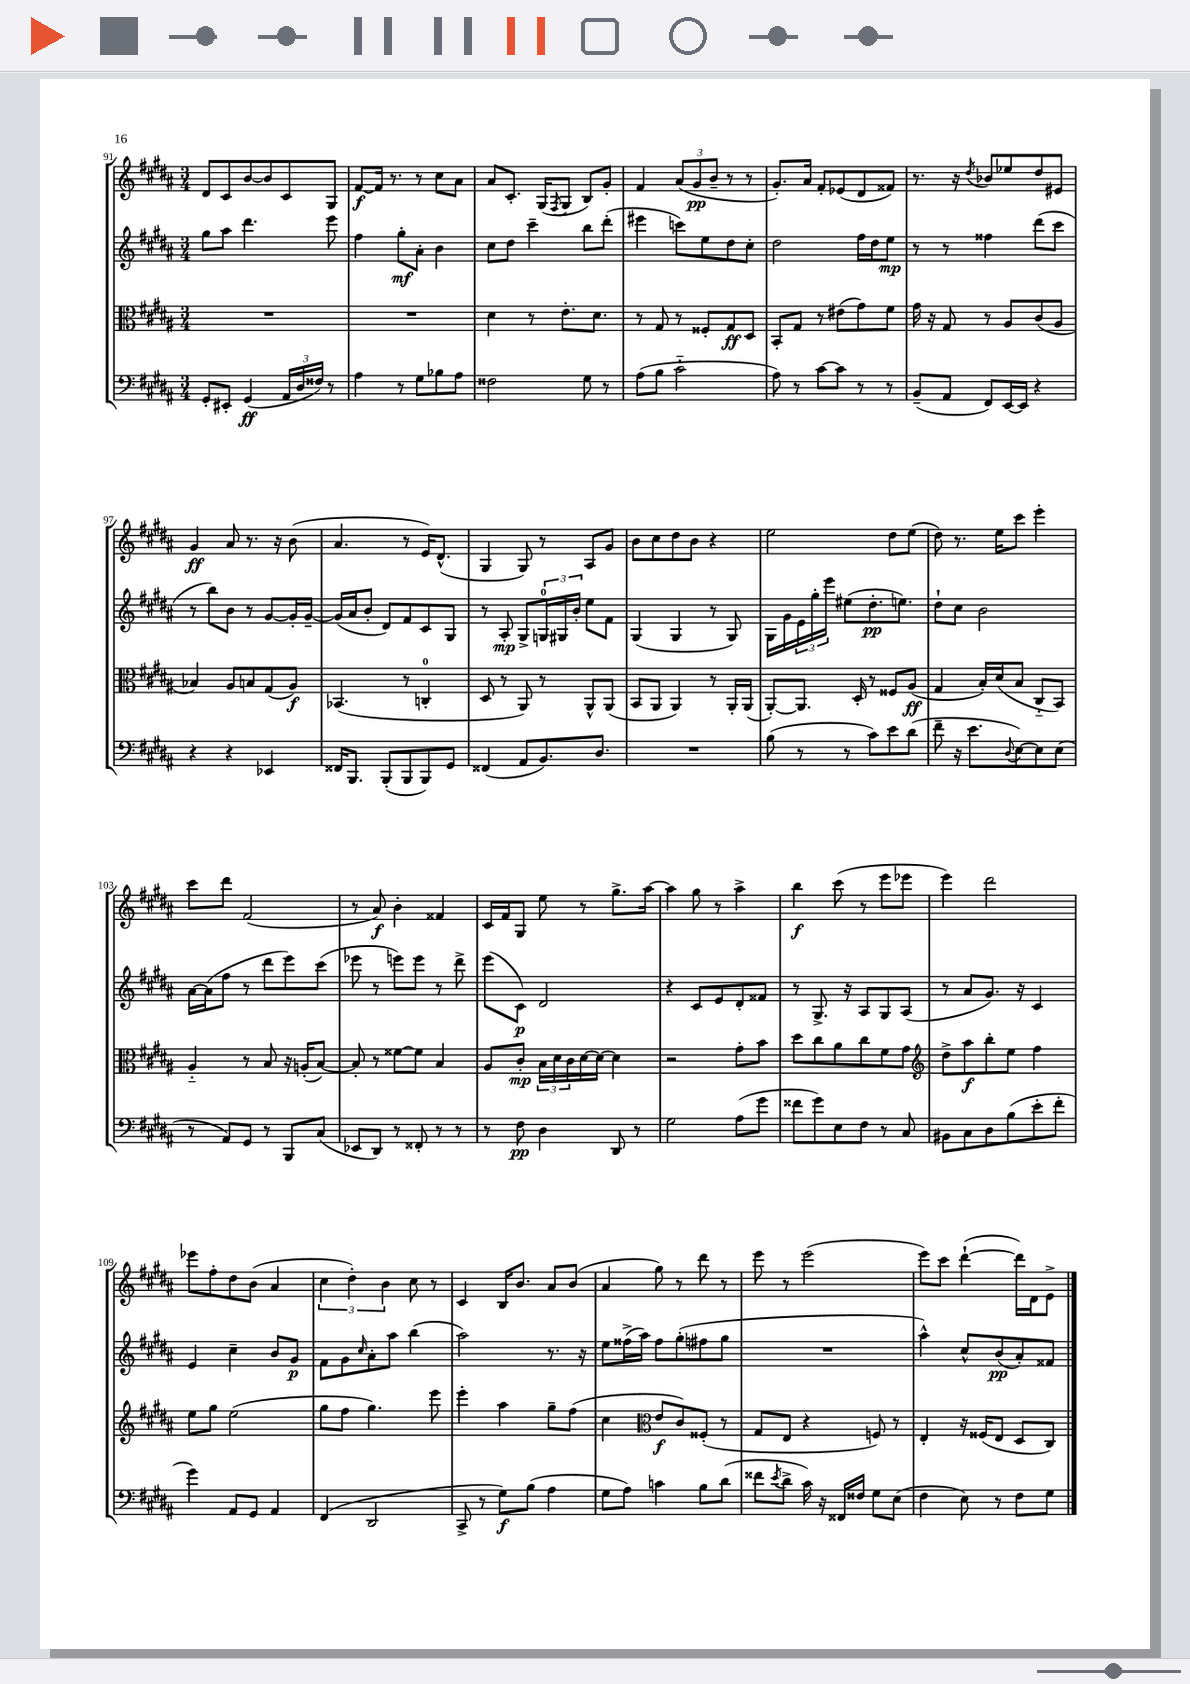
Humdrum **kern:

**kern	**kern	**kern	**kern
*staff4	*staff3	*staff2	*staff1
*clefF4	*clefC3	*clefG2	*clefG2
*k[f#c#g#d#a#]	*k[f#c#g#d#a#]	*k[f#c#g#d#a#]	*k[f#c#g#d#a#]
*M3/4	*M3/4	*M3/4	*M3/4
8GG#'	2.r	8gg#	8d#
8EE#'	.	8aa#	8c#
(4GG#	.	4.ddd#	[8b
.	.	.	8b]
24AA#	.	.	8c#
24D#	.	.	.
24F##)	.	.	.
8r	.	8eee	8G#
=	=	=	=
4A#	2.r	4ff#	[8f#
.	.	.	16f#]
.	.	.	8.r
8r	.	8gg#'	.
8G#	.	8a#'	8r
8B-	.	4b	8cc#
8A#	.	.	8a#
=	=	=	=
2F##	4d#	8cc#	8a#
.	.	8dd#	8.c#'
.	8r	4ccc#~	.
.	.	.	(16G#
.	.	.	8qF#
.	8.e'	.	8G#
8G#	.	8bb	8B)
.	8.d#	.	.
8r	.	(8ddd#'	8g#'
=	=	=	=
(8A#	8r	4eee#	4f#
8B	8G#	.	.
2c#'~	8r	8ccc)	(12a#
.	.	.	12g#
.	8F##'	8ee	.
.	.	.	12b~
.	8G#	8dd#	8r
.	8D#	8cc#'	8r
=	=	=	=
8A#)	8BB'	2dd#	8.g#')
8r	8G#	.	.
.	.	.	16a#
[8c#	8r	.	8f#'
8c#]	(8e#	.	(8e-
8r	8g#)	16ff#	8d#
.	.	16dd#	.
8r	8f#	8ee	8f##)
=	=	=	=
(8BB~	16g#	8r	8.r
.	16r	.	.
8AA#	8G#	8r	.
.	.	.	16r
.	.	.	8qdd#
8FF#)	8r	4ff##	8b-
[16EE	8A#	.	8ee-
16EE]	.	.	.
4r	(8c#	(8ddd#	8dd#
.	8A#	8ccc#	8e#
=	=	=	=
4r	4B-)	8r	4g#
.	.	8bb)	.
4r	8A#	8b	8a#
.	8B	8r	8.r
4EE-	(8G#	[8g#	.
.	.	.	16r
.	8A#)	16g#']	(8b
.	.	[16g#~	.
=	=	=	=
16FF##	(4.BB-	(16g#]	4.a#
8.BBB	.	16a#	.
.	.	8b'	.
(8BBB'	.	8d#)	.
8BBB	8r	8f#	8r
8BBB)	4C'	8c#	16e)
.	.	.	(8.d#^^
8GG#	.	8G#	.
=	=	=	=
(4FF##	8D#	8r	4G#
.	8r	8A#'	.
8AA#	8AA#)	8G#^	8G#)
8.BB)	8r	24G	8r
.	.	24G#	.
.	.	24b'	.
.	8AA#^^	8ee	8A#
8.D#	.	.	.
.	(8AA#	8f#	8g#
=	=	=	=
2.r	8BB	(4G#	8b
.	8AA#	.	8cc#
.	4AA#)	4G#	8dd#
.	.	.	8b
.	8r	8r	4r
.	16AA#'	8G#)	.
.	(16AA#	.	.
=	=	=	=
(8B	[8AA#')	16G#	2ee
.	.	16g#	.
8r	8.AA#]	24e	.
.	.	24gg#'	.
.	.	24eee	.
8r	.	(8ee#	.
.	16D#'	.	.
8c#)	8r	8.dd#'	.
8e	8F##	.	8dd#
.	.	8.ee)	.
(8d#	(8A#	.	(8ee
=	=	=	=
8f#~	4G#	8dd#`	8dd#)
16r	.	8cc#	8.r
8.e	.	.	.
.	16B')	2b	.
.	(16d#	.	16ee
8qqD#	.	.	.
[8E)	8B	.	8ccc#
8E]	8C#'~	.	4eee'
(8E	8BB)	.	.
=	=	=	=
8r	4A#'~	[16a#	8ccc#
.	.	(16a#]	.
8AA#)	.	8ff#	8ddd#
8GG#	8r	8r	(2f#
8r	8B	8ddd#	.
8BBB	16r	8eee)	.
.	(16A'	.	.
(8C#	[8B)	(8ccc#	.
=	=	=	=
8EE-	8B']	8eee-	8r
8DD#)	8r	8r	8a#)
8r	[8f##	8eee)	4b'
8FF##'	8f##]	8eee	.
8r	4B	8r	4f##
8r	.	8ddd#^	.
=	=	=	=
8r	8A#	(8eee	16c#
.	.	.	16f#
8F#	8c#'	8c#)	8G#
4D#	24B	2d#	8ee
.	24d#	.	.
.	24c#	.	.
.	[16d#	.	8r
.	16d#_	.	.
8DD#	4d#]	.	8.gg#^
8r	.	.	.
.	.	.	[16aa#
=	=	=	=
2G#	2r	4r	4aa#]
.	.	8c#	8gg#
.	.	8e	8r
(8A#	8g#'	8d#'	4aa#^
8g#	8b	8f##	.
=	=	=	=
8f##	8dd#	8r	4bb
8g#)	8cc#	8.G#^	.
8E	8a#	.	(8ccc#
.	.	16r	.
8F#	8cc#	8A#	8r
8r	8f#	8G#	8eee
8C#	8g#	(8A#	8eee-
=	=	=	=
*	*clefG2	*	*
8BB#	8dd#^	8r	4eee)
8C#	8aa#	8a#	.
8D#	8bb'	8.g#)	2ddd#
(8B	8ee	.	.
.	.	16r	.
8e'	4ff#	4c#	.
8f#'	.	.	.
=	=	=	=
4g#)	8ee	4e	8eee-
.	8gg#	.	8ff#'
8AA#	(2ee	4cc#~	8dd#
8GG#	.	.	(8b
4AA#	.	8b	4a#
.	.	8g#	.
=	=	=	=
(4FF#	8gg#	8f#	6cc#
.	8ff#	8g#	.
.	.	.	6dd#')
.	.	16qqcc#	.
2DD#	4.gg#)	8a#'	.
.	.	.	6b
.	.	8aa#	.
.	.	(4bb	8cc#
.	8eee	.	8r
=	=	=	=
8CC#^	4eee'	2aa#)	4c#
8r	.	.	.
8G#)	4aa#	.	16B
.	.	.	8.b
(8B	.	.	.
4A#	8gg#~	8.r	8a#
.	(8ff#	.	(8b
.	.	16r	.
=	=	=	=
8G#	4cc#	8ee	4a#
8A#)	.	(16ff##^	.
.	.	16aa#)	.
*	*clefC3	*	*
4c	8e	8ff##	8gg#)
.	8c#)	(8gg#'	8r
8B	(8F##'	8ff#	8ddd#
(8d#	8r	8gg#	8r
=	=	=	=
8f##	8G#	2.r	8eee
8qe	.	.	.
8d#^	8E	.	8r
16c#)	4r	.	(2eee
16r	.	.	.
16FF##	.	.	.
16F##	.	.	.
8G#	8F)	.	.
(8E	8r	.	.
=	=	=	=
4F#	4E'	4aa#^^)	8eee)
.	.	.	8ccc#
8E)	16r	8cc#^^	([4ddd#`
.	(16F##	.	.
8r	8E	(8b	.
8F#	8D#	8a#')	16ddd#])
.	.	.	16d#
8G#	8C#)	8f##	8e^
==	==	==	==
*-	*-	*-	*-
